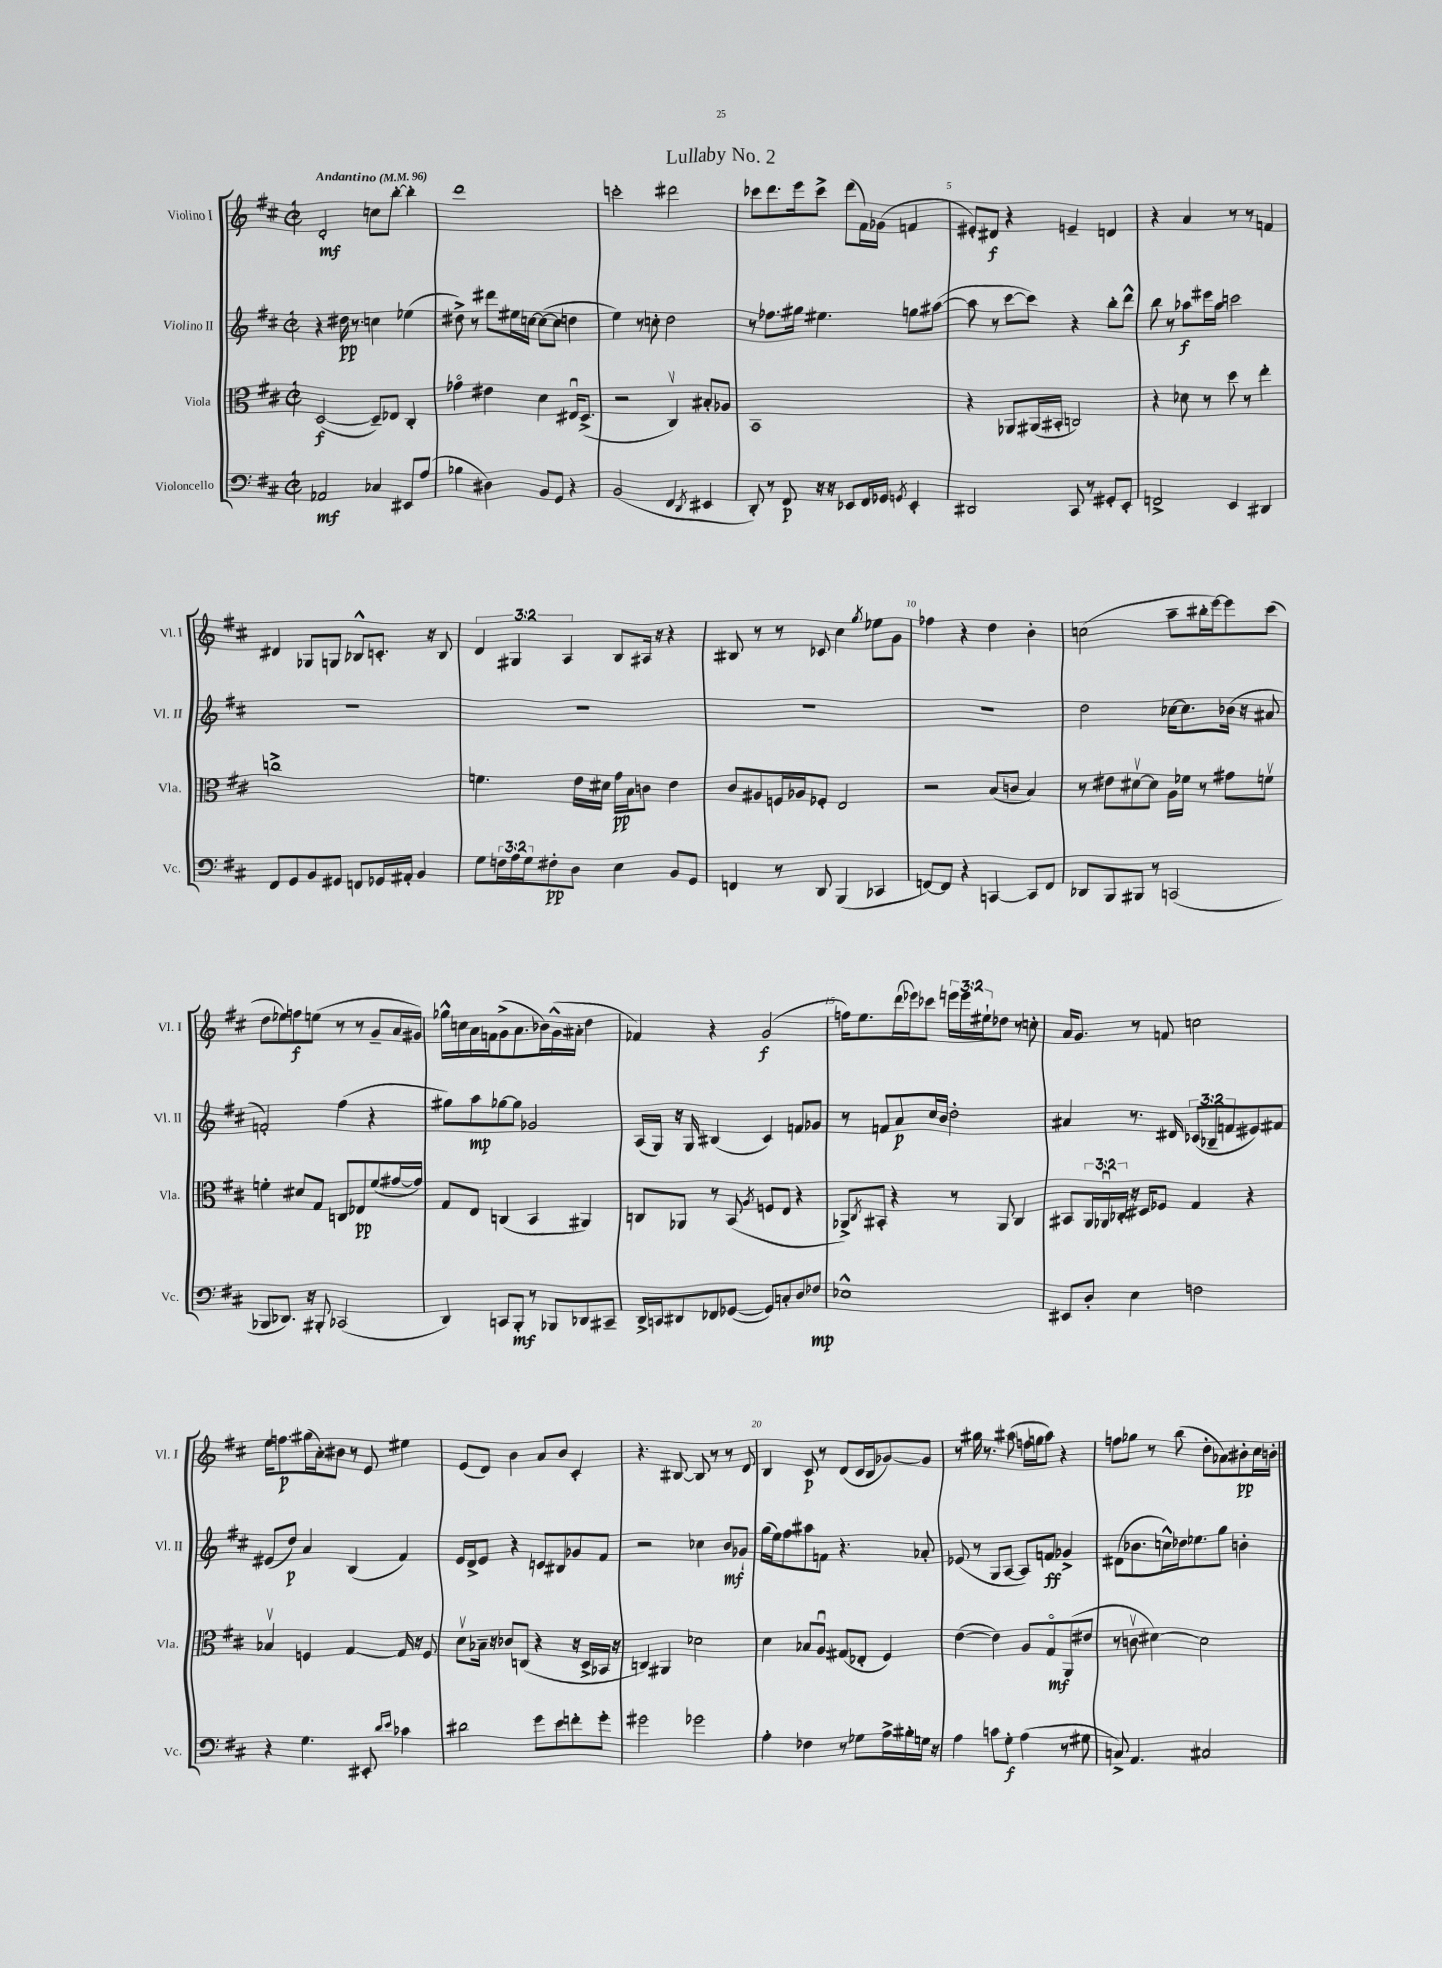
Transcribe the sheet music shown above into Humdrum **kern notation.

**kern	**kern	**kern	**kern
*staff4	*staff3	*staff2	*staff1
*clefF4	*clefC3	*clefG2	*clefG2
*k[f#c#]	*k[f#c#]	*k[f#c#]	*k[f#c#]
*M2/2	*M2/2	*M2/2	*M2/2
*met(c|)	*met(c|)	*met(c|)	*met(c|)
*MM96	*MM96	*MM96	*MM96
2AA-	([2D	4r	2d'
.	.	16dd#	.
.	.	8.r	.
4C-	8D~])	4cc	8cc
.	8E-	.	[8bb'
8EE#	4C#'	(4ee-	4bb']
(8A	.	.	.
=	=	=	=
4B-	4g-o	8dd#^)	1ddd
.	.	8r	.
4D#)	4e#	8ddd#	.
.	.	16ee#	.
.	.	[16cc	.
8BB	4d	(8cc_	.
8GG	.	8cc]	.
4r	16E#u	4dd	.
.	(8.D^	.	.
=	=	=	=
(2BB	2r	4ee)	2ccc'
.	.	8r	.
.	.	8cc'	.
4FF#	4C#v)	2dd	2ddd#
8qDD	.	.	.
4EE#	8B#'	.	.
.	8A-	.	.
=	=	=	=
8DD')	1BB	8r	8ccc-
8r	.	8.ff-	8.ddd
8FF#	.	.	.
.	.	16gg#	16eee
16r	.	4.ee#	8ccc-^
16r	.	.	.
8EE-	.	.	(8ddd
16FF#	.	.	16f#)
16GG-	.	.	(16g-
8qGG	.	.	.
4EE-'	.	8gg	4f
.	.	([8aa#	.
=	=	=	=
2DD#	4r	8aa#]	8e#')
.	.	8r	8d#
.	8AA-	[8ccc#	4r
.	(16AA#	8ccc#])	.
.	16BB#'	.	.
8CC#	2C)	4r	4e~
8r	.	.	.
8GG#'	.	8bb'	4d
8EE'	.	8ddd^^	.
=	=	=	=
2FF^	4r	8bb	4r
.	.	8r	.
.	8d-	8aa-	4a
.	8r	16eee#	.
.	.	16aa-	.
4EE	8dd	2ccc	8r
.	8r	.	8r
4DD#	4ee'	.	4f
=	=	=	=
8FF#	1cc^	1r	4d#
8GG	.	.	.
8BB	.	.	8G-
8GG#	.	.	8G
8FF	.	.	8B-^^
16GG-	.	.	8.c'
16AA#'	.	.	.
4BB	.	.	.
.	.	.	16r
.	.	.	8B-
=	=	=	=
8G	4.f	1r	6d
24F	.	.	.
24A	.	.	6G#
24G	.	.	.
8F#'	.	.	.
.	.	.	6A
8D	16e	.	.
.	16d#	.	.
4E	16g	.	8B
.	16B	.	.
.	8c	.	16A#
.	.	.	16r
8BB	4e	.	4r
8GG	.	.	.
=	=	=	=
4FF	8c#	1r	8B#
.	8A#	.	8r
8r	16F	.	8r
.	16A-	.	.
8DD	8F-'	.	8c-
(4BBB	2E	.	4cc#
.	.	.	8qgg
4CC-	.	.	8ee-
.	.	.	8g
=	=	=	=
[8FF)	2r	1r	4ff-
8FF]	.	.	.
4r	.	.	4r
[4CC	(8B	.	4dd
.	8c	.	.
8CC]	4B)	.	4b'
8FF	.	.	.
=	=	=	=
8DD-	8r	2dd	(2cc
8BBB	8e#	.	.
8BBB#	[8d#v	.	.
8r	8d#]	.	.
(2CC	16A	[16cc-	8aa~
.	16f-	8.cc-]	.
.	8r	.	16bb#'
.	.	.	[16eee)
.	8g#	(16b-	8eee]
.	.	16r	.
.	8fv	8a#	(8ccc#
=	=	=	=
8BBB-	4f'	2f')	8dd
8.DD-)	.	.	8ee-)
.	8d#	.	8ff
16r	.	.	.
8BBB#'	8G	.	(8ee
(2CC-	8C	(4ff#	8r
.	8E-	.	8r
.	(8f	4r	8g~
.	[16g#	.	16a
.	16g#])	.	16g#)
=	=	=	=
4DD)	8G	8gg#)	16gg-^^
.	.	.	16cc
.	8E	8aa	16a
.	.	.	16f
8CC	(4C	[8gg-	(8g^
8BBB'	.	8gg-]	8.a
8r	4BB	2g-	.
.	.	.	16b-)
8BBB-	.	.	(16g^^
.	.	.	16a#'
8DD-	4AA#)	.	4dd
8CC#~	.	.	.
=	=	=	=
16DD^	8C	(16A	4f-)
16CC	.	16G)	.
8DD#	8AA-	16r	.
.	.	16G	.
8FF-	8r	(4B#	4r
([8GG-	(8BB	.	.
.	8qA	.	.
8GG-])	8F	4c#)	(2g
8C'	8E	.	.
8D	4r	8f	.
8F-	.	8g-	.
=	=	=	=
1E-^^	8AA-^)	8r	16ff)
.	.	.	8.ee
.	8qC#	.	.
.	8BB#'	8f	.
.	4r	8a	(16ddd
.	.	.	16eee-)
.	.	16cc#	8ccc-
.	.	16b	.
.	8r	2dd'	24eee
.	.	.	24eee
.	.	.	24ee#`
.	8AA-	.	8dd-
.	4C#	.	8r
.	.	.	8cc'
=	=	=	=
8EE#	8BB#	4a#	16a
.	.	.	8.g
8D'	24AA	.	.
.	24AA-u	.	.
.	24C-'	.	.
4E	16r	8.r	8r
.	16D#	.	.
.	8F-	.	8f
.	.	16d#	.
2F	4G	(12c-	2cc
.	.	12B-~	.
.	.	12f	.
.	4r	8e#)	.
.	.	8f#	.
=	=	=	=
4r	4B-v	(8e#	16ee
.	.	.	8.ff
.	.	8dd)	.
4.G	4F	4a	(16gg#
.	.	.	16a')
.	.	.	8b#
.	[4G	(4B	8r
8EE#'	.	.	8e
16qqd	.	.	.
16qqe	.	.	.
4c-	16G]	4f#)	4ee#
.	16r	.	.
.	8F	.	.
=	=	=	=
2d#	8dv	16e	(8e
.	.	16d^	.
.	16B-~	8e	8d)
.	16r	.	.
.	8c-	4r	4b
.	(8C	.	.
8g	4r	8c	8a
8e	.	8B#	8b
8f'	16r	8g-	4c#'
.	16D^	.	.
8g'	16BB-	8f#	.
.	16r	.	.
=	=	=	=
2g#	4C)	2r	4.r
.	4AA#	.	.
.	.	.	[8B#
2g-	2d-	4cc-	8B#]
.	.	.	8r
.	.	8b	8r
.	.	8g-`	8d
=	=	=	=
4A'	4d	(16gg	4B
.	.	16ee)	.
.	.	8ff#	.
4F-	8B-	8aa#	8c#
.	8Au	8f	8r
8r	(8G#	4.r	(8d
8G-	8E-'	.	16c#
.	.	.	16B
16A^	4F#)	.	[8g-)
16B#'	.	.	.
16G	.	8a-'	8g-]
16r	.	.	.
=	=	=	=
4A	([4e	(8e-	8r
.	.	8r	16gg#
.	.	.	8.r
8c	4e])	8G	.
8G'	.	[8A	(8aa#
(4A	8A	8A])	16ff
.	.	.	16gg
.	8Go	8f	8aa#)
8r	(8AA	4g-^	4r
8G#	8e#	.	.
=	=	=	=
8C^)	8r	(8d#	8ff
4.AA	8cv	8.b-	8gg-
.	[4d#)	.	8r
.	.	16cc^^)	.
.	.	16dd-	(8bb
.	.	8.ee-	.
2C#	2d#]	.	8dd'
.	.	8gg	8a-)
.	.	4b'	8b#'
.	.	.	16cc#
.	.	.	16b'
==	==	==	==
*-	*-	*-	*-
